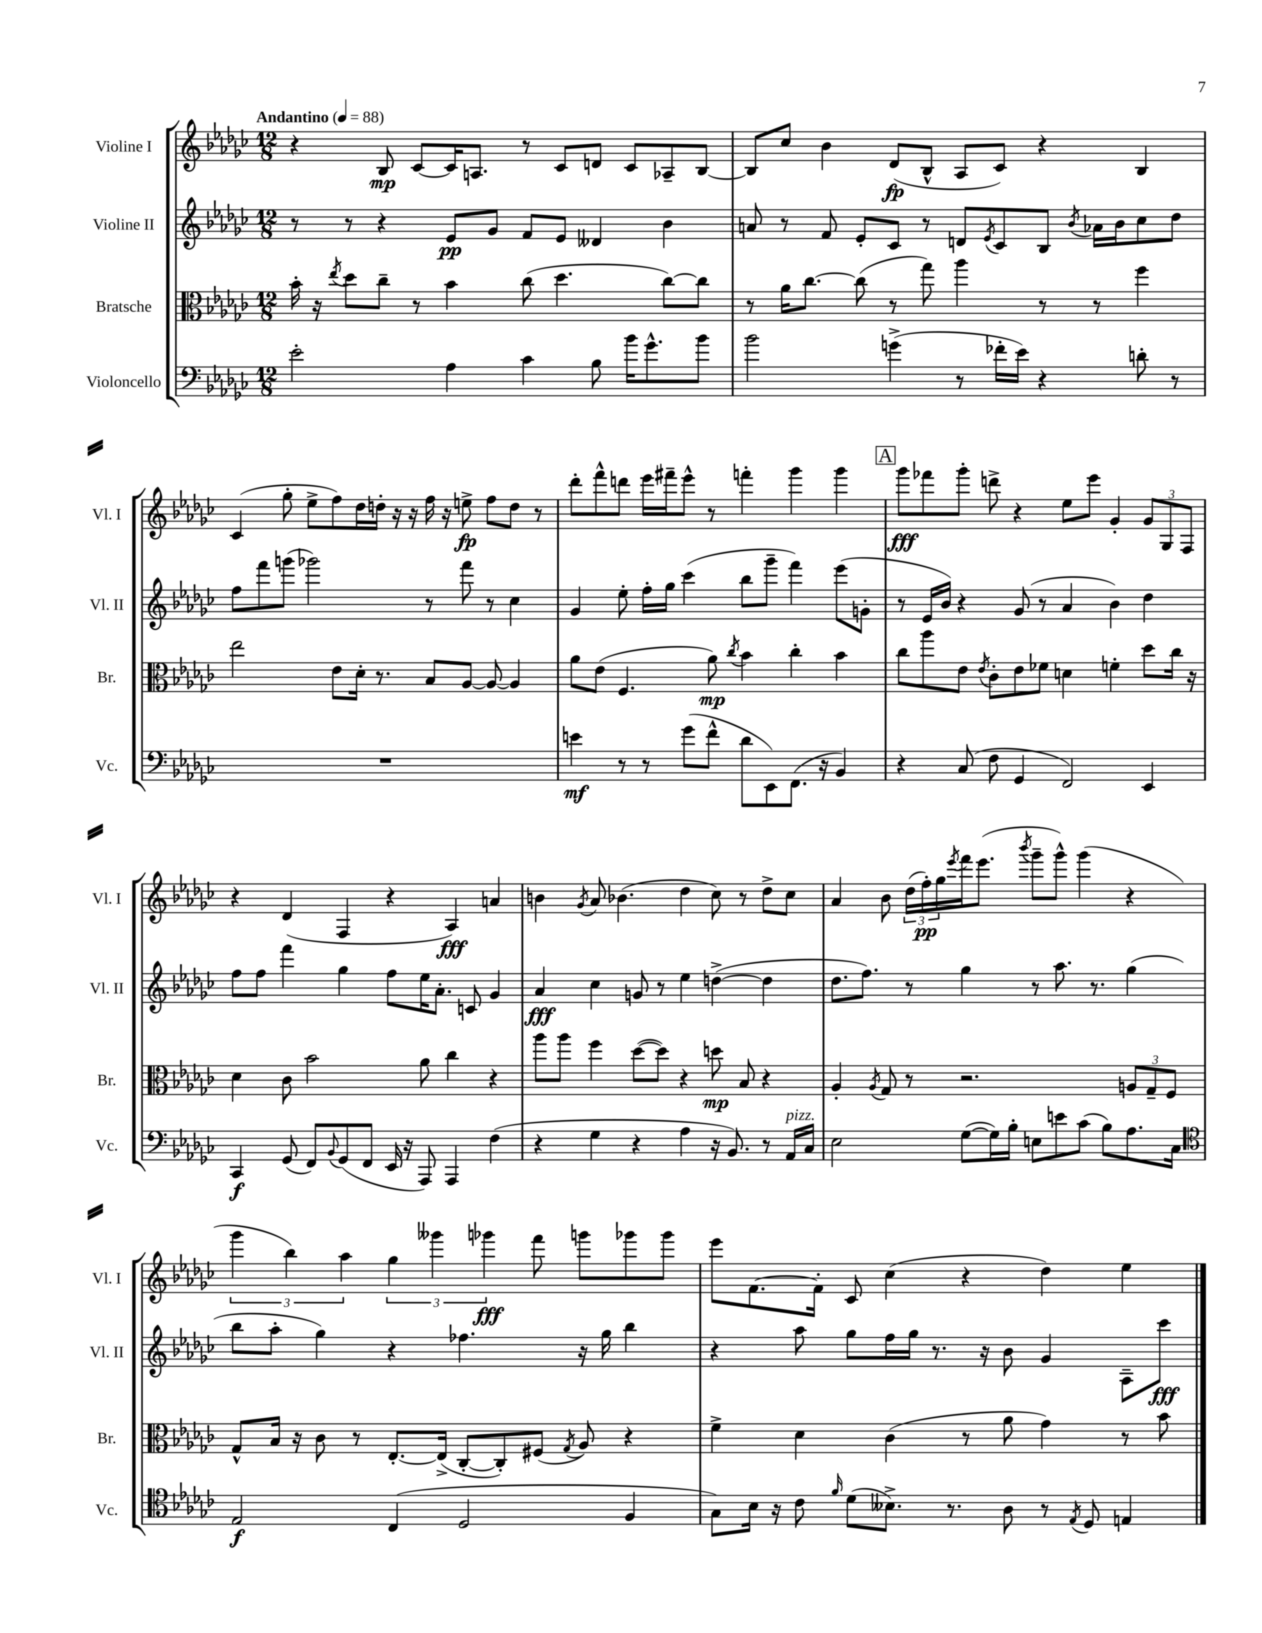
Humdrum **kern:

**kern	**kern	**kern	**kern
*staff4	*staff3	*staff2	*staff1
*clefF4	*clefC3	*clefG2	*clefG2
*k[b-e-a-d-g-c-]	*k[b-e-a-d-g-c-]	*k[b-e-a-d-g-c-]	*k[b-e-a-d-g-c-]
*M12/8	*M12/8	*M12/8	*M12/8
*MM88	*MM88	*MM88	*MM88
2e-'	16b-'	8r	4r
.	16r	.	.
.	8qee-	.	.
.	8dd-	8r	.
.	8cc-~	4r	8B-
.	8r	.	[8c-
4A-	4b-	8e-	16c-]
.	.	.	8.A
.	.	8g-	.
4c-	(8cc-	8f	8r
.	4.dd-	8e-	8c-
8B-	.	4d--	8d
16b-	.	.	8c-
8.g-^^	.	.	.
.	[8cc-)	4b-	8A-~
8b-	8cc-]	.	[8B-
=	=	=	=
2b-	8r	8a	8B-]
.	16a-	8r	8cc-
.	[8.cc-	.	.
.	.	8f	4b-
.	(8cc-]	8e-'	.
(4g^	8r	8c-	(8d-
.	8gg-)	8r	8B-^^
8r	4aa-	8d	8A-
.	.	8qe-	.
16f-'	.	8c-	8c-)
16e-)	.	.	.
4r	8r	8B-	4r
.	.	8qb-	.
.	8r	16a-	.
.	.	16b-	.
8d'	4ff	8cc-	4B-
8r	.	8dd-	.
=	=	=	=
1.r	2ee-	8ff	(4c-
.	.	8fff	.
.	.	(8ggg	8gg-'
.	.	2ggg-)	8ee-^
.	8e-	.	8ff)
.	16d-'	.	16dd-
.	8.r	.	16dd'
.	.	.	16r
.	.	.	16r
.	8B-	8r	16ff
.	.	.	16r
.	[8A-	8fff	8ee^
.	8A-_	8r	8ff
.	4A-]	4cc-	8dd
.	.	.	8r
=	=	=	=
4e	8a-	4g-	8ddd-'
.	(8e-	.	8fff^^
8r	4.F	8ee-'	8ddd
8r	.	16ff'	16eee-
.	.	16gg-	16fff#~
(8g-	.	(4ccc-	8eee-^^
8f^^	8a-)	.	8r
.	8qcc-	.	.
8d-	4b-	8bb-	4fff'
8EE-)	.	8ggg-~	.
(8.FF	4cc-'	4fff)	4ggg-
16r	.	.	.
4BB-)	4b-	(8eee-	4ggg-
.	.	8g'	.
=	=	=	=
4r	8cc-	8r	8ggg-
.	8aa-	16e-	8fff-
.	.	16b-)	.
(8C-	8e-	4r	8ggg-'
.	8qe-	.	.
8F	8c-'	.	8ddd^
4GG-	8e-	(8g-	4r
.	8f-	8r	.
2FF)	4d	4a-	8ee-
.	.	.	8eee-
.	4f'	4b-)	4g-'
4EE-	8dd-	4dd-	12g-
.	.	.	12G-
.	16cc-	.	.
.	.	.	12F
.	16r	.	.
=	=	=	=
4CC-	4d-	8ff	4r
.	.	8ff	.
(8GG-	8c-	4fff	(4d-
8FF)	2b-	.	.
8qqBB-	.	.	.
(8GG-	.	4gg-	4F
8FF	.	.	.
16EE-	.	8ff	4r
16r	.	.	.
8AAA-)	8a-	16ee-	.
.	.	8.a-'	.
4AAA-	4cc-	.	4A-)
.	.	8c	.
(4F	4r	4g-	4a
=	=	=	=
4r	8aa-	4a-	4b
.	8aa-	.	.
.	.	.	8qg-
4G-	4ff	4cc-	8a-
.	.	.	(4.b-
4r	([8dd-	8g	.
.	8dd-])	8r	.
4A-	4r	4ee-	4dd-
16r	8dd	([4dd^	8cc-)
8.BB-)	.	.	.
.	8B-	.	8r
8r	4r	4dd]	8dd-^
16AA-	.	.	8cc-
16C-	.	.	.
=	=	=	=
2E-	4A-'	8.dd-	4a-
.	.	8.ff)	.
.	8qA-	.	.
.	8G-	.	8b-
.	8r	8r	(24dd-
.	.	.	24ff')
.	.	.	24gg-
.	.	.	8qeee-
([8G-	2.r	4gg-	16fff
.	.	.	(8.eee-
16G-])	.	.	.
16B-'	.	.	.
.	.	.	8qbbb-
8E	.	8r	8ggg-~
8e	.	8.aa-	8ggg-^^)
(8c-	.	.	(4ggg-
.	.	8.r	.
8B-)	.	.	.
8.A-	12A	(4gg-	4r
.	12G-~	.	.
.	12F	.	.
16C-	.	.	.
=	=	=	=
*clefC4	*	*	*
2E-	8G-^^	8bb-	6ggg-
.	16B-	8aa-'	.
.	.	.	6bb-)
.	16r	.	.
.	8c-	4gg-)	.
.	.	.	6aa-
.	8r	.	.
(4C-	[8.E-'	4r	6gg-
.	.	.	6ggg--
.	(16E-^]	.	.
2D-	[8C-'	4.ff-	.
.	.	.	6ggg-
.	8C-'])	.	.
.	(8F#	.	8fff
.	8qG-	.	.
.	8A-)	16r	8ggg
.	.	16gg-	.
4F	4r	4bb-	8ggg-
.	.	.	8ggg-
=	=	=	=
8G-)	4f^	4r	8eee-
16B-	.	.	[8.f
16r	.	.	.
8c-	4d-	8aa-	.
.	.	.	16f']
16qqf	.	.	.
(8d-	.	8gg-	8c-
8.B--^)	(4c-	16ff	(4cc-
.	.	16gg-	.
.	.	8.r	.
8.r	.	.	.
.	8r	.	4r
.	.	16r	.
8A-	8a-	8b-	.
8r	4g-)	4g-	4dd-)
8qE-	.	.	.
8D-	.	.	.
4E	8r	8A-~	4ee-
.	8b-	8ccc-	.
==	==	==	==
*-	*-	*-	*-
